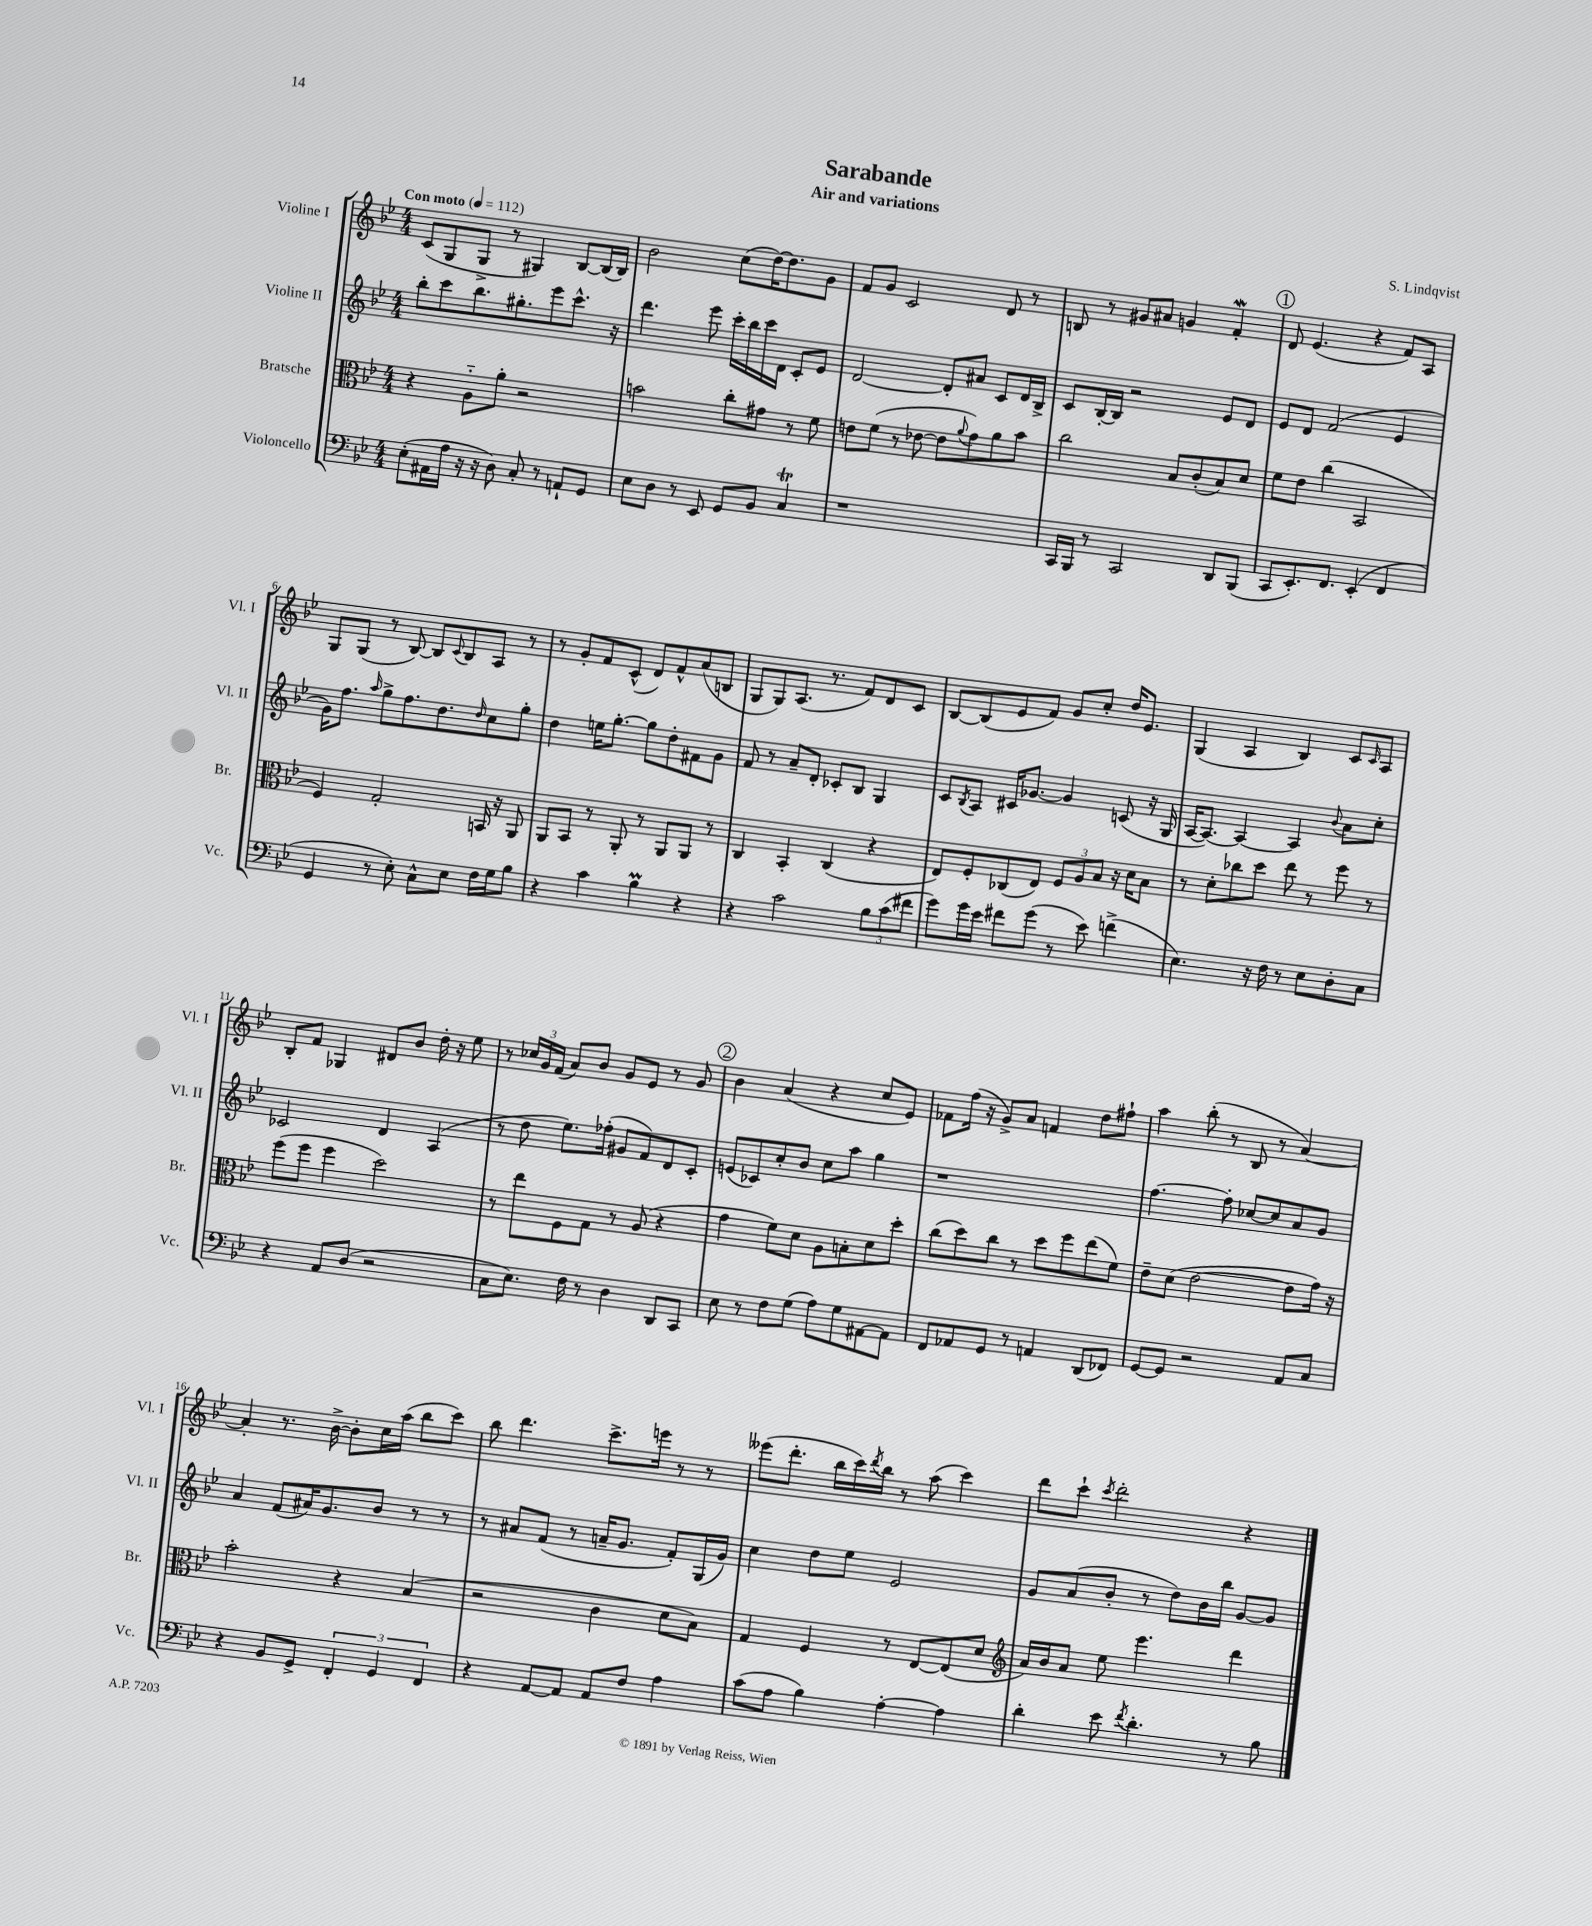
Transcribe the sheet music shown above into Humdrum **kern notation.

**kern	**kern	**kern	**kern
*staff4	*staff3	*staff2	*staff1
*clefF4	*clefC3	*clefG2	*clefG2
*k[b-e-]	*k[b-e-]	*k[b-e-]	*k[b-e-]
*M4/4	*M4/4	*M4/4	*M4/4
*MM112	*MM112	*MM112	*MM112
(8E-'\L	4r	8bb-'\L	(8c/L
16AA#\L	.	8ccc\	8G/
16A\JJ	.	.	.
16r	8A'~\L	8.bb-\	8G^/J
16r	.	.	.
8D\)	8a'\J	.	8r
.	.	8.gg#'\	.
8C'/	2r	.	4G#/)
8r	.	8eee-\	.
8AA`/L	.	8.ccc^^\J	[8B-/L
8GG/J	.	.	(16B-/]L
.	.	16r	16B-/JJ)
=	=	=	=
8E-\L	2b\	4.ddd\	2b-\
8D\J	.	.	.
8r	.	.	.
8EE-/	.	8eee-\	.
8GG/L	8cc'\L	16ccc'\LL	(8cc\L
.	.	16bb-\	.
8BB-/J	8g#\J	16ccc\	[16dd\K)
.	.	16d\JJ	8.dd\]
4C/	8r	8c'/L	.
.	8f\	8e-/J	8g\J
=	=	=	=
1r	8e\L	[2d/	8f/L
.	(8f\J	.	8g/J
.	8r	.	2c/
.	[8e-\	.	.
.	8e-\]L	8d'/]L	.
.	8qqa/	.	.
.	8g\)	8a#/J	.
.	8a\	8c/L	8d/
.	8b-\J	16d/L	8r
.	.	16B-^/JJ	.
=	=	=	=
16CC/LL	2cc\	8c/L	8B/
16BBB-/JJ	.	.	.
8r	.	[16B-'/L	8r
.	.	16B-/]JJ	.
2CC/	.	2r	8g#/L
.	.	.	8a#/J
.	8B-/L	.	4g/
.	(8c'/	.	.
8DD/L	8B-/)	8e-/L	4f'/
(8BBB-/J	8d/J	8d/J	.
=	=	=	=
8CC/L	8f\L	8e-/L	8d/
8.EE-'/)	8e-\J	8d/J	(4.e-/
.	(4cc\	(2f/	.
8.FF/J	.	.	.
(4EE-'/	2BB-/	.	4r
4FF/	.	4e-/	8f/L)
.	.	.	8A/J
=	=	=	=
4GG/	4F/)	16g\LK)	8G/L
.	.	8.ff\J	.
.	.	.	(8G/J
.	.	16qqaa/	.
8r	2G'/	8gg^\L	8r
8E-'\)	.	8.ff\	[8B-/)
8C^^\L	.	.	8B-/]L
.	.	8.dd\	.
.	.	.	8qqc/
8E-\J	.	.	8B-/
.	.	16qqdd/	.
16F\LL	16BB/	8cc\	8A/J
16G\J	16r	.	.
8B-\J	8AA/	8gg'\J	8r
=	=	=	=
4r	8AA/L	4dd\	8r
.	8BB-/J	.	8g'/L
4c\	8r	16ee\LK	8f/
.	.	[8.gg'\J	.
.	8AA'/	.	(8c^^/J
4B-\	8r	8gg\]L	8d/L)
.	8AA/L	8dd'\	8f^^/
4r	8AA/J	8f#\	(8a/
.	8r	8g\J	8B/J
=	=	=	=
4r	4C/	8f/	8G/L
.	.	8r	8G/)
2c\	4BB-'/	8a~/L	(8.A/J
.	.	8d'/J	.
.	.	.	8.r
.	(4C/	8c-'/L	.
.	.	8B-/J	8f/L)
12B-\L	4r	4G/	8d/
(12c\	.	.	.
.	.	.	8c/J
12f#\J	.	.	.
=	=	=	=
8g\L)	8E-/L)	8c/L	[8B-/L
.	.	8qB-/	.
16g\L	8F'/	8A/J	(8B-/]
16e-\JJ	.	.	.
8f#\L	(8C-/	16c#/LK	8e-/
.	.	[8.g-/J	.
(8g\J	8E-/J)	.	8f/J)
8r	12F/L	4g-/]	8g/L
.	12A/	.	.
8e-\)	.	.	8cc'/J
.	12B-/J	.	.
(4f^\	16r	(8c/	16dd/LK
.	16d\LK	.	8.e-/J
.	8B-\J	16r	.
.	.	16G/	.
=	=	=	=
4.E-\)	8r	[16A/LK	(4G/
.	.	8.A/_J)	.
.	8d'\L	.	.
.	8cc-\	4A/_	4A/
16r	8dd\J	.	.
16F\	.	.	.
8r	8ee-\	4A/]	4B-/)
8E-\L	8r	.	.
.	.	8qqb-/	.
8D'\	8ff\	8a\L	8c/L
.	.	.	16qqc/
8C\J	8r	8cc'\J	8A/J
=	=	=	=
4r	(8ff\L	2c-/	8B-'/L
.	8ff\J	.	8f/J
8AA/L	4ff\	.	4G-/
(8D/J	.	.	.
2r	2dd\)	4d/	8d#/L
.	.	.	8b-/J
.	.	(4A/	16dd'\
.	.	.	16r
.	.	.	8ee-\
=	=	=	=
8C\L	8r	8r	8r
8.E-\J)	8ee-\L	8dd\	24cc-/LL
.	.	.	24g/
.	.	.	(24f/JJ
.	8F\	8.ee-\L)	8a/L)
16F\	.	.	.
8r	8G\J	.	8b-/J
.	.	(16ff-'\Jk	.
4D\	8r	8g#/L	8g/L
.	(8A/	8f/)	8e-/J
8DD/L	4r	8d/	8r
8CC/J	.	8c'/J	8g/
=	=	=	=
8E-\	4g\	(8e/L	4b-\
8r	.	8c-/)	.
8F\L	8f\L)	8cc'/	(4a/
(8G\J	8d\J	8b-/J	.
8A\L)	8A\L	8cc\L	4r
8G\	8B'\	8aa\J	.
[8AA#\	8d\	4gg\	8cc/L
8AA#\]J	8dd'\J	.	8e-/J)
=	=	=	=
8FF/L	(8cc\L	1r	8f-\L
8AA-/	8dd\)	.	(16ff\Jk
.	.	.	16r
8GG/J	8cc\J	.	8g^/L)
8r	8r	.	8a/J
4AA/	8dd\L	.	4f/
.	8ff\	.	.
(8DD/L	(8ee-\	.	8dd\L
8FF-/J)	8f\J)	.	8ff#`\J
=	=	=	=
[8GG/L	8e-~\L	[4.ff\	4aa\
8GG/]J	(8d\J	.	.
2r	[2e-\	.	(8bb-'\
.	.	8ff'\]	8r
.	.	[8cc-/L	8B-/
.	.	8cc-/]	8r
8AA/L	8e-\]L	8a/	[4a/)
8C/J	16g\Jk)	8g/J	.
.	16r	.	.
=	=	=	=
4r	2b-'\	4a/	4a'/]
8BB-/L	.	(8f/L	8.r
8GG^/J	.	16a#/K)	.
.	.	8.g/	[16b-^\
6FF'/	4r	.	8b-'\]L
.	.	8b-/J	16cc\L
6GG/	.	.	.
.	.	.	(16aa\JJ
.	(4B-/	8r	8bb-\L
6FF/	.	.	.
.	.	8r	8ccc\J)
=	=	=	=
4r	2r	8r	8bb-\
.	.	8a#/L	4.ddd\
[8AA/L	.	(8f/J	.
8AA/]J	.	8r	.
8AA/L	4c\	16a~/LK	8.ccc^\L
.	.	8.g/J	.
8F/J	.	.	.
.	.	.	16eee\Jk
4A\	8d\L	8f'/L)	8r
.	8B-\J)	(16G/L	8r
.	.	16g/JJ)	.
=	=	=	=
(8c\L	4G/	4cc\	(8eee--\L
8A\J	.	.	8.ddd'\J
4B-\)	4F/	8dd\L	.
.	.	.	16bb-\LL
.	.	8ee-\J	16ccc\)
.	.	.	8qddd/
.	.	.	16bb-\JJ
[4A'\	8r	2e-/	8r
.	[8E-/L	.	(8aa\
4A\]	(8E-/]	.	4ccc\)
.	8d/J	.	.
=	=	=	=
*	*clefG2	*	*
4d'\	16a/LL)	8g/L	8ddd\L
.	16b-/J	.	.
.	8a/J	(8a/	8ccc`\J
.	.	.	8qccc/
8e-\	8ee-\	8b-'/J	2ddd'\
8qf/	.	.	.
4.d'\	4.eee-\	8r	.
.	.	8dd\L)	.
.	.	16b-\L	.
.	.	16bb-\JJ	.
8r	4ddd\	[8g/L	4r
8B-\	.	8g/]J	.
==	==	==	==
*-	*-	*-	*-
